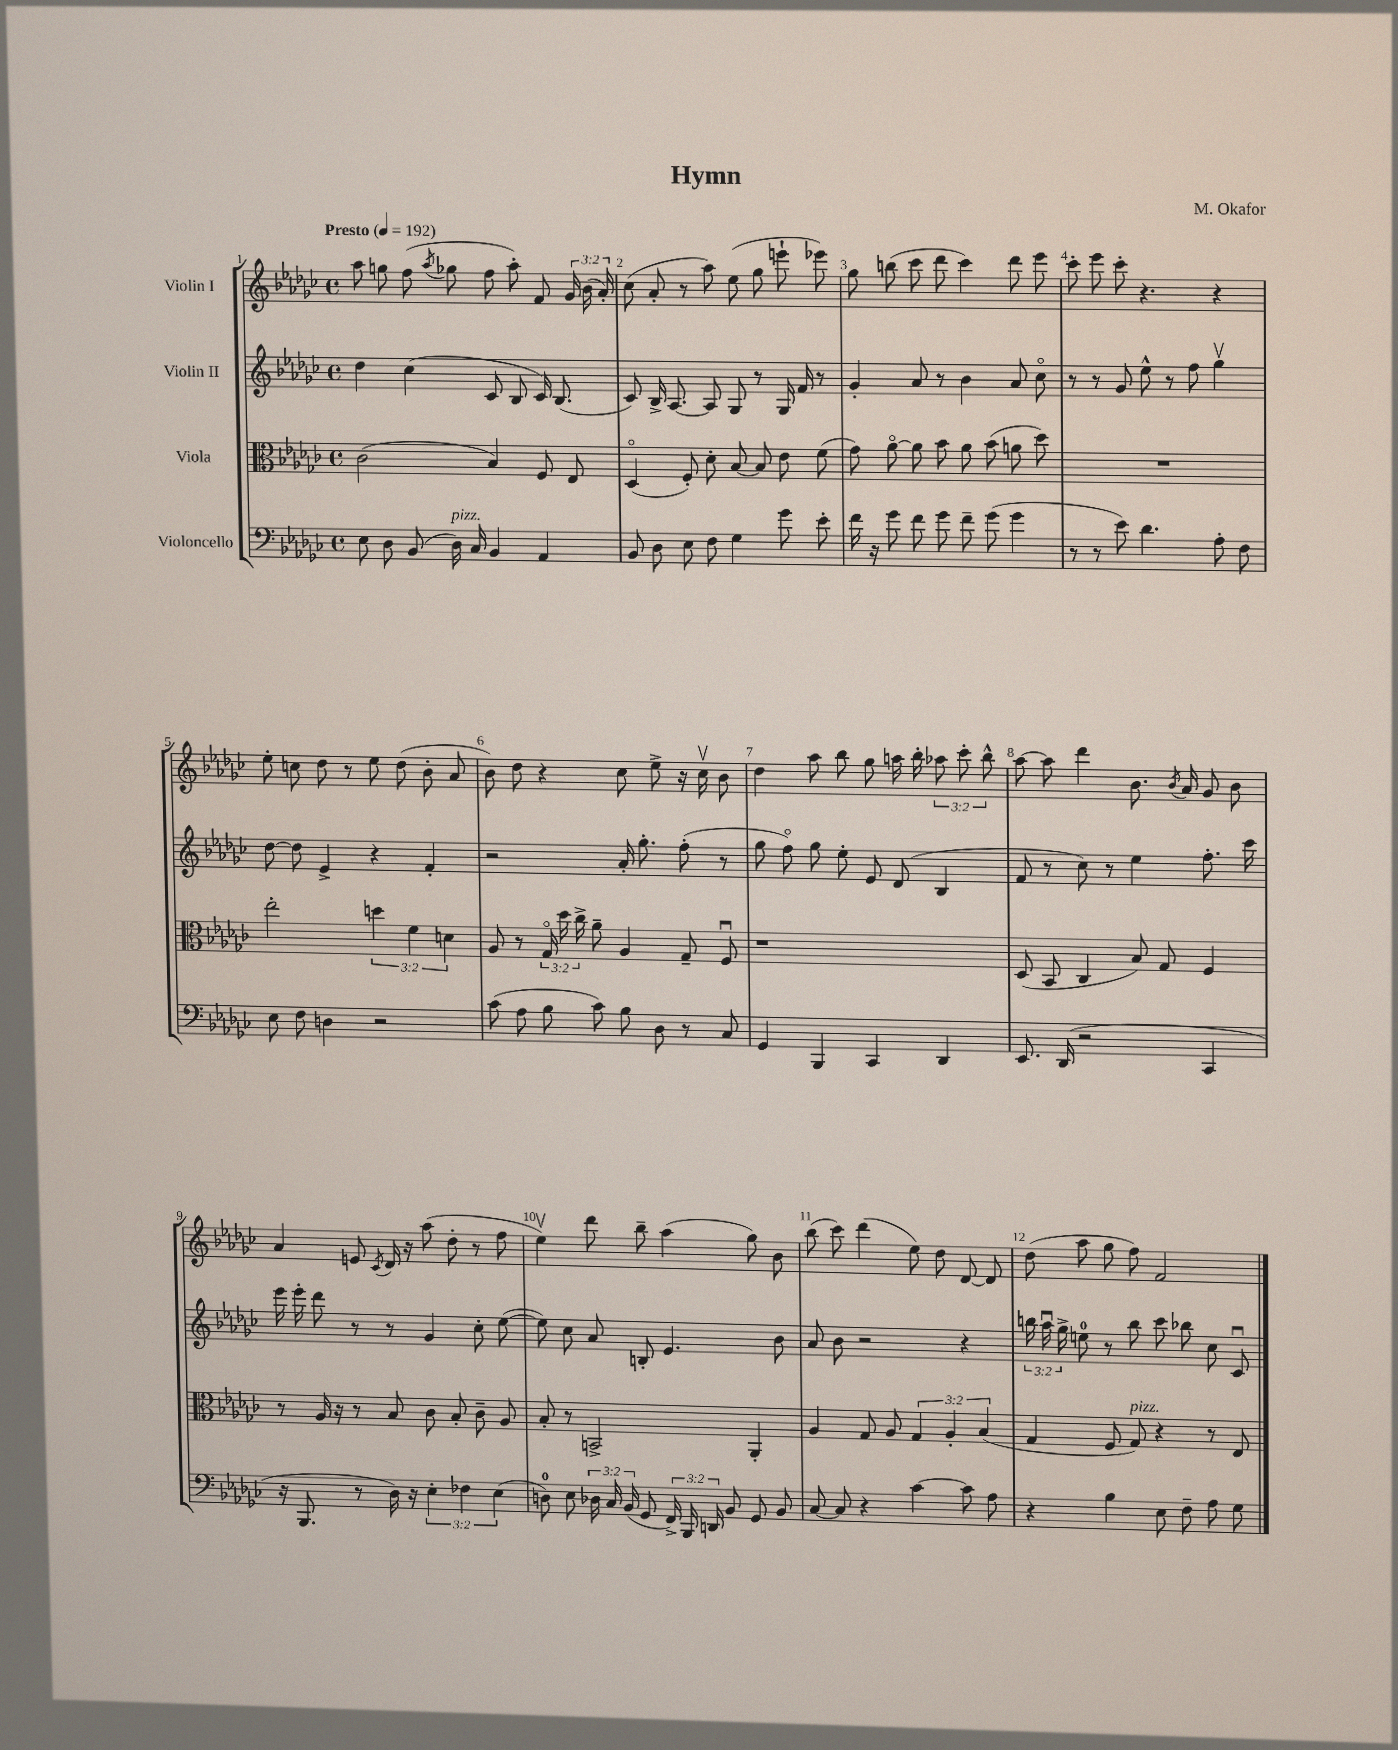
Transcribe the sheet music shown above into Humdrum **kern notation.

**kern	**kern	**kern	**kern
*staff4	*staff3	*staff2	*staff1
*clefF4	*clefC3	*clefG2	*clefG2
*k[b-e-a-d-g-c-]	*k[b-e-a-d-g-c-]	*k[b-e-a-d-g-c-]	*k[b-e-a-d-g-c-]
*M4/4	*M4/4	*M4/4	*M4/4
*met(c)	*met(c)	*met(c)	*met(c)
*MM192	*MM192	*MM192	*MM192
8E-\	(2c-\	4dd-\	8aa-\
8D-\	.	.	8gg\
(8BB-/	.	(4cc-\	(8ff\
.	.	.	8qaa-/
16D-\)	.	.	8gg-\
16C-/	.	.	.
4BB-/	4B-/)	8c-/	8ff\
.	.	8B-/	8aa-'\)
4AA-/	8F/	16c-/)	8f/
.	.	(8.B-/	.
.	8E-/	.	24g-/
.	.	.	(24b-\
.	.	.	24a-'/)
=	=	=	=
8BB-/	(4D-o/	8c-/)	(8cc-\
8D-\	.	16B-^/	8a-'/
.	.	[8.A-/	.
8E-\	8F'/)	.	8r
8F\	8d-'\	8A-/]	8aa-\)
4G-\	[8B-/	8G-/	(8ee-\
.	8B-/]	8r	8gg-\
8g-\	8e-\	16G-/	8eee`\
.	.	16f/	.
8e-'\	(8f\	8r	8eee-\)
=	=	=	=
16f\	8g-\)	4g-'/	8gg-\
16r	.	.	.
8g-\	[8a-o\	.	(8bb\
8f\	8a-\]	8a-/	8ccc-\
8g-\	8b-\	8r	8ddd-\
8f~\	8a-\	4b-\	4ccc-\)
(8g-\	(8b-\	.	.
4g-\	8a\	8a-/	8ddd-\
.	8dd-\)	8cc-o\	8eee-\
=	=	=	=
8r	1r	8r	8ccc-'\
8r	.	8r	8eee-\
8e-\)	.	8g-/	8ccc-'\
4.d-\	.	8ee-^^\	4.r
.	.	8r	.
.	.	8ff\	.
8A-'\	.	4gg-v\	4r
8F\	.	.	.
=	=	=	=
8E-\	2ee-'\	[8dd-\	8ee-'\
8F\	.	8dd-\]	8cc\
4D\	.	4e-^/	8dd-\
.	.	.	8r
2r	6dd\	4r	8ee-\
.	.	.	(8dd-\
.	6f\	.	.
.	.	4f'/	8b-'\
.	6d\	.	.
.	.	.	8a-/
=	=	=	=
(8c-\	8A-/	2r	8b-\)
8A-\	8r	.	8dd-\
8B-\	24G-o/	.	4r
.	24dd-\	.	.
.	24cc-^\	.	.
8c-\)	8a-~\	.	.
8B-\	4A-/	16a-'/	8cc-\
.	.	8.gg-'\	.
8D-\	.	.	8ee-^\
8r	8G-~/	(8ff'\	16r
.	.	.	16cc-v\
8C-/	8Fu/	8r	8b-\
=	=	=	=
4GG-/	1r	8gg-\	4dd-\
.	.	8ffo\)	.
4BBB-/	.	8gg-\	8aa-\
.	.	8ee-'\	8bb-\
4CC-/	.	8e-/	8gg-\
.	.	(8d-/	16aa\
.	.	.	16bb-'\
4DD-/	.	4B-/	12aa-\
.	.	.	12ccc-'\
.	.	.	12bb-^^\
=	=	=	=
8.EE-/	(8D-/	8f/	[8aa-\
.	8BB-/	8r	8aa-\]
(16DD-/	.	.	.
2r	4C-/	8cc-\)	4ddd-\
.	.	8r	.
.	8B-/)	4ee-\	8.b-\
.	8G-/	.	.
.	.	.	8qb-/
.	.	.	16a-/
4CC-/	4F/	8.ff'\	8g-/
.	.	.	8b-\
.	.	16ccc-\	.
=	=	=	=
16r	8r	16eee-\	4a-/
8.BBB-/	.	16eee-'\	.
.	16A-/	8ddd-\	.
.	16r	.	.
8r	8r	8r	8e/
.	.	.	8qc-/
16D-\)	8B-/	8r	16d-/
16r	.	.	16r
6E-'\	8c-\	4g-/	(8aa-\
.	8B-'/	.	8dd-'\
6F-\	.	.	.
.	8c-~\	8cc-'\	8r
(6E-\	.	.	.
.	8A-/	([8ee-\	8ff\
=	=	=	=
8D\)	8B-'/	8ee-\])	4ee-v\)
8E-\	8r	8cc-\	.
24D-\	2BB^/	8a-/	8ddd-\
24C-/	.	.	.
(24BB-/	.	.	.
8GG-/	.	8B'/	8bb-~\
24FF^/)	.	4.e-/	(4aa-\
24BBB-/	.	.	.
24DD/	.	.	.
8BB-/	.	.	.
8GG-/	4AA-'/	.	8gg-\)
8BB-/	.	8b-\	8b-\
=	=	=	=
[8C-/	4A-/	8a-/	(8bb-\
8C-/]	.	8b-\	8ccc-\)
4r	8G-/	2r	(4ddd-\
.	8A-/	.	.
[4c-\	6G-/	.	8ee-\)
.	.	.	8dd-\
.	6A-'/	.	.
8c-\]	.	4r	[8d-/
.	(6B-/	.	.
8A-\	.	.	8d-/]
=	=	=	=
4r	4G-/	24bb\	(8dd-\
.	.	24aa-u\	.
.	.	24gg-^\	.
.	.	8ee\	8aa-\
4B-\	8F/	8r	8gg-\
.	8G-/)	8bb\	8ff\)
8E-\	4r	8ccc-\	2f/
8F~\	.	8bb-\	.
8A-\	8r	8cc-\	.
8G-\	8E-/	8c-u/	.
==	==	==	==
*-	*-	*-	*-
